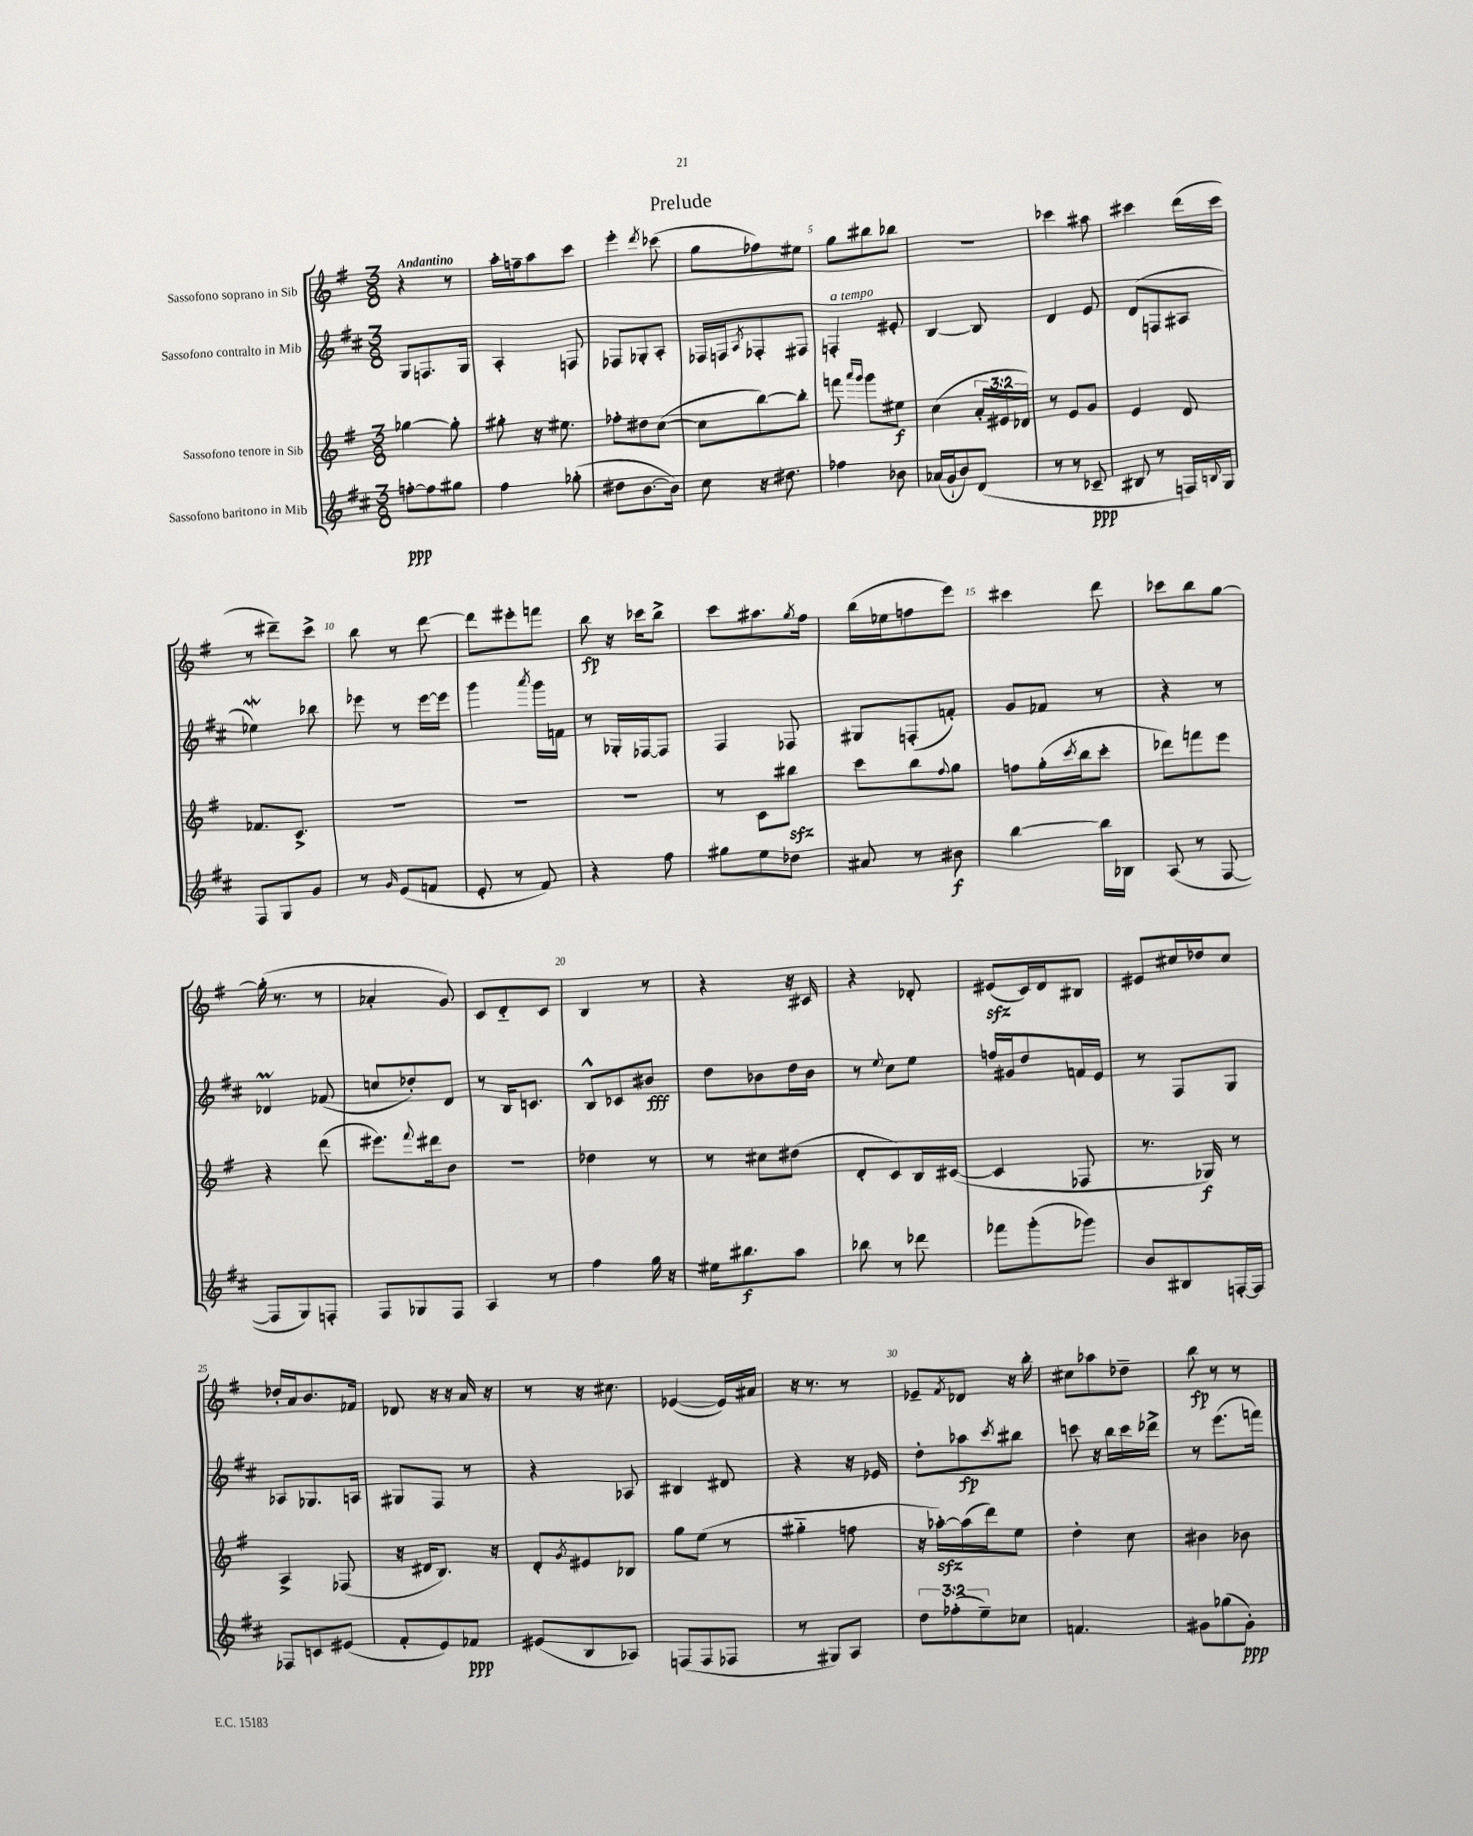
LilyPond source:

\header { title = "Prelude" }
<<
\new StaffGroup <<
\new Staff = "s0" \with { instrumentName = "Sassofono soprano in Sib" } {
    \clef treble \key g \major \numericTimeSignature \time 3/8 \tempo "Andantino"
    r4 r8 |
    a''16-. f''16-- a''8 c'''8 |
    e'''4-. \acciaccatura { d'''8 } ces'''8( |
    g''8 fes''8) eis''8 |
    g''8 bis''8 bes''8 |
    R4. |
    ces'''4 ais''8 |
    cis'''4 d'''16( cis'''16 |
    r8 dis'''8--) c'''8-> |
    b''8 r8 d'''8~ |
    d'''8 eis'''8-. f'''8 |
    b''8\fp r16 ces'''16 b''8-> |
    c'''8 ais''8. \acciaccatura { g''8 } fis''16 |
    b''16( ees''16 f''8 e'''8) |
    cis'''4 d'''8 |
    ces'''8 b''8 g''8~ |
    g''16-.( r8. r8 |
    aes'4-. g'8) |
    c'8 d'8-_ c'8 |
    b4 r8 |
    r4 r16 cis'16 |
    r4 des'8-. |
    eis'8\sfz( c'16) d'16 bis8 |
    eis'8 cis''16 des''16 cis''8 |
    des''16-. a'16 b'8. fes'16 |
    des'8 r16 r16 a'16 r16 |
    r8 r16 cis''8. |
    ees'4~( ees'16) ais'16 |
    r16 r8. r8 |
    ees'8-- \acciaccatura { fis'8 } des'8 r16 b''16-. |
    cis''8 aes''8 des''8-- |
    b''8\fp r8 r8 \bar "|." |
}
\new Staff = "s1" \with { instrumentName = "Sassofono contralto in Mib" } {
    \clef treble \key d \major \numericTimeSignature \time 3/8
    g8 f8. g16 |
    a4-. f8 |
    fes8 ges8-. a8-. |
    fes16 f16 \acciaccatura { a8 } fes8-. fis8 |
    f4-.^\markup { \italic "a tempo" } eis'8-. |
    b4~ b8 |
    d'4 e'8 |
    d'8( f8 ais8 |
    ees''4\mordent) bes''8 |
    ees'''8 r8 ees'''16~ ees'''16 |
    g'''4 \acciaccatura { a'''8 } g'''16 f'16 |
    r8 ges16-. fes16~ fes8 |
    fis4 fes8 |
    gis8 f8-.( f'8-.) |
    g'8 fes'8 r8 |
    r4 r8 |
    des'4\prall fes'8( |
    c''8 des''8-.) d'8 |
    r8 b16 c'8. |
    b8-^ ces'8 bis'8\fff |
    d''8 bes'8 d''16 bes'16 |
    r8 \appoggiatura { e''8 } cis''8 e''8 |
    f''16 gis'16 d''8 f'16 e'16 |
    r8 fis8 g8 |
    aes8 ges8. a16 |
    gis8 fis8 r8 |
    r4 aes8 |
    bis4 dis'8 |
    r4 r16 ees'16 |
    d''8-. aes''8\fp \acciaccatura { cis'''8 } bis''8 |
    c'''8 r16 b''16 c'''16 des'''16-> |
    r8 e'''8.( f'''16) \bar "|." |
}
\new Staff = "s2" \with { instrumentName = "Sassofono tenore in Sib" } {
    \clef treble \key g \major \numericTimeSignature \time 3/8 \override Staff.TupletNumber.text = #tuplet-number::calc-fraction-text
    ges''4~ ges''8-. |
    gis''8-. r16 eis''8. |
    fes''8-. dis''8 c''8~( |
    c''8 b''8~) b''8-. |
    f'''8 \grace { a'''16 g'''16 } g'''8 eis''8\f |
    c''4( \tuplet 3/2 { a'16-. eis'16 des'16) } |
    r8 e'8 g'8 |
    e'4 d'8 |
    fes'8. c'8.-> |
    R4. |
    R4. |
    R4. |
    r8 c'8 bis''8\sfz |
    c'''8 b''8 \appoggiatura { fis''8 } g''8 |
    f''8 g''16-.( \acciaccatura { c'''8 } b''16 c'''8-. |
    des'''8) f'''8 e'''8 |
    r4 d'''8( |
    eis'''8.) \appoggiatura { fis'''8 } dis'''16 b'8 |
    R4. |
    des''4 r8 |
    r8 cis''8 dis''8( |
    d'8-. c'8) b16 cis'16~( |
    cis'4 fes8 |
    r8. ges16\f) r8 |
    a4-> fes8( |
    r16 dis'16 b8.) r16 |
    d'8-. \acciaccatura { g'8 } eis'8 bes8 |
    g''8 e''8( r8 |
    gis''4-_ f''8 |
    r16 aes''16~-.\sfz) aes''16( d'''16) e''8 |
    d''4-. c''8 |
    bis'4 bes'8 \bar "|." |
}
\new Staff = "s3" \with { instrumentName = "Sassofono baritono in Mib" } {
    \clef treble \key d \major \numericTimeSignature \time 3/8 \override Staff.TupletNumber.text = #tuplet-number::calc-fraction-text
    f''8~-.\ppp f''8 gis''8 |
    fis''4 ges''8-.( |
    dis''8 b'8.~ b'16) |
    cis''8 r16 dis''8. |
    fes''4 bes'8 |
    aes'16( g'16-! b'8) d'8( |
    r8 r8 ces'8--\ppp |
    bis8 r8 f16) \appoggiatura { b8 } g16 |
    fis8 g8 g'8 |
    r8 \grace { g'16 } e'8( f'8 |
    e'8-. r8 fis'8) |
    r4 fis''8 |
    gis''8 e''8 des''8 |
    ais'8 r8 bis'8\f |
    b''4~ b''16 bes16 |
    a8( r8 fis8~ |
    fis8 g8) f8-. |
    fis8 ges8 fis8 |
    a4 r8 |
    fis''4 g''16 r16 |
    eis''16 bis''8.\f a''8 |
    bes''8 r8 des'''8 |
    fes'''8 g'''8-.( ges'''8) |
    b'8 bis8 f16~-. f16 |
    fes8 c'8 eis'8( |
    fis'8-. e'8) fes'8\ppp |
    eis'8( b8 aes8) |
    f8( f8 fes8 |
    r8 gis8) a8 |
    \tuplet 3/2 { d''8 fes''8-.( e''8--) } ces''8 |
    f'4. |
    gis'8 ges''8( gis'8-.\ppp) \bar "|." |
}
>>
>>
\layout { \context { \Score \override BarNumber.break-visibility = ##(#f #t #t) barNumberVisibility = #(every-nth-bar-number-visible 5) } }
